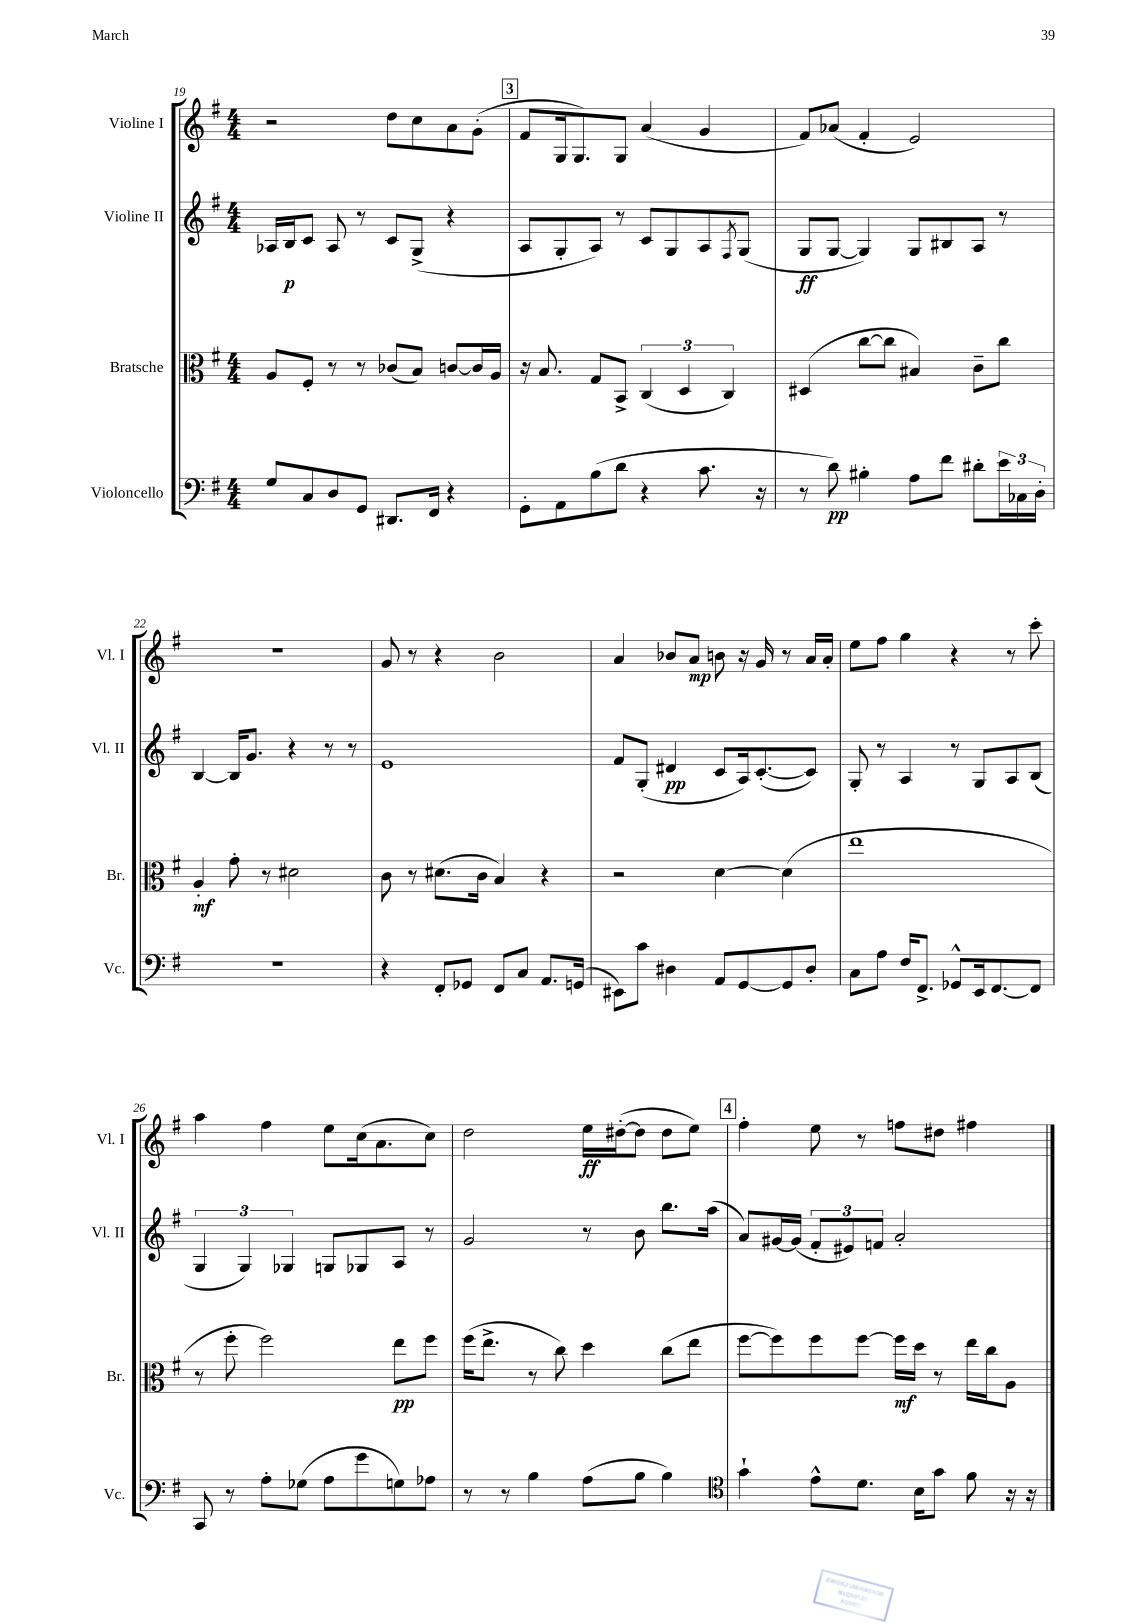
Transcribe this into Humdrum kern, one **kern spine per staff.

**kern	**kern	**kern	**kern
*staff4	*staff3	*staff2	*staff1
*clefF4	*clefC3	*clefG2	*clefG2
*k[f#]	*k[f#]	*k[f#]	*k[f#]
*M4/4	*M4/4	*M4/4	*M4/4
8G/L	8A/L	16A-/LL	2r
.	.	16B/J	.
8C/	8F#'/J	8c/J	.
8D/	8r	8A-/	.
8GG/J	8r	8r	.
8.DD#/L	(8c-/L	8c/L	8dd\L
.	8B/J)	(8G^/J	8cc\
16FF#/Jk	.	.	.
4r	[8c/L	4r	8a\
.	16c/]L	.	(8g'\J
.	16A/JJ	.	.
=	=	=	=
8GG'\L	16r	8A/L	8f#/L
.	8.B/	.	.
8AA\	.	8G'/	16G/k
.	.	.	8.G/)
(8B\	8G/L	8A/J)	.
8d\J	8BB^/J	8r	8G/J
4r	(6C/	8c/L	(4a/
.	.	8G/	.
.	6D/	.	.
8.c\	.	8A/	4g/
.	6C/)	.	.
.	.	8qF#/	.
.	.	(8G/J	.
16r	.	.	.
=	=	=	=
8r	(4D#/	8G/L	8f#/L)
8d\)	.	[8G/J	(8a-/J
4B#'\	[8cc\L	4G/])	4f#'/
.	8cc\]J	.	.
8A\L	4B#/)	8G/L	2e/)
8f#\J	.	8B#/	.
8d#'\L	8c~\L	8A/J	.
24e\L	8cc\J	8r	.
24C-\	.	.	.
24D'\JJ	.	.	.
=	=	=	=
1r	4A'/	[4B/	1r
.	8g'\	16B/]LK	.
.	.	8.g/J	.
.	8r	.	.
.	2d#\	4r	.
.	.	8r	.
.	.	8r	.
=	=	=	=
4r	8c\	1e	8g/
.	8r	.	8r
8FF#'/L	(8.d#\L	.	4r
8GG-/J	.	.	.
.	16c\Jk	.	.
8FF#/L	4B/)	.	2b\
8C/J	.	.	.
8.AA/L	4r	.	.
(16GG/Jk	.	.	.
=	=	=	=
8EE#\L)	2r	8f#/L	4a/
8c\J	.	(8G'/J	.
4D#\	.	4d#/	8b-/L
.	.	.	8a/J
8AA/L	[4d\	8c/L	8b\
[8GG/	.	16A/k)	16r
.	.	([8.c'/	16g/
8GG/]	(4d\]	.	8r
8D#'/J	.	8c/]J)	16a/LL
.	.	.	16a'/JJ
=	=	=	=
8C\L	1ee	8G'/	8ee\L
8A\J	.	8r	8ff#\J
16F#/LK	.	4A/	4gg\
8.FF#^/J	.	.	.
8GG-^^/L	.	8r	4r
16EE/k	.	8G/L	.
[8.FF#/	.	.	.
.	.	8A/	8r
8FF#/]J	.	(8B/J	8ccc'\
=	=	=	=
8CC/	8r	6G/	4aa\
8r	8ff#'\	.	.
.	.	6G/)	.
8A'\L	2ff#\)	.	4ff#\
.	.	6G-/	.
(8G-\J	.	.	.
8A\L	.	8G/L	8ee\L
8g\	.	8G-/	(16cc\k
.	.	.	8.a\
8G\)	8ee\L	8A/J	.
8A-\J	8ff#\J	8r	8cc\J)
=	=	=	=
8r	(16ff#\LK	2g/	2dd\
.	8.ee^\J	.	.
8r	.	.	.
4B\	8r	.	.
.	8cc\)	.	.
(8A\L	4dd\	8r	16ee\LL
.	.	.	([16dd#'\J
8B\J	.	8b\	8dd#\]J
4B\)	(8cc\L	8.bb\L	8dd#\L
.	8ee\J	.	8ee\J)
.	.	(16aa\Jk	.
=	=	=	=
*clefC4	*	*	*
4g`\	[8ff#\L	8a/L)	4ff#'\
.	8ff#\])	[16g#/L	.
.	.	(16g#/]JJ	.
8e^^\L	8ff#\	12f#'/L	8ee\
.	.	12e#/)	.
8.d\J	[8ff#\J	.	8r
.	.	12f/J	.
.	16ff#\]LL	2a'/	8ff\L
16B\LK	16dd\JJ	.	.
8g\J	8r	.	8dd#\J
8f#\	16ee\LL	.	4ff#\
.	16cc\J	.	.
16r	8A\J	.	.
16r	.	.	.
==	==	==	==
*-	*-	*-	*-
